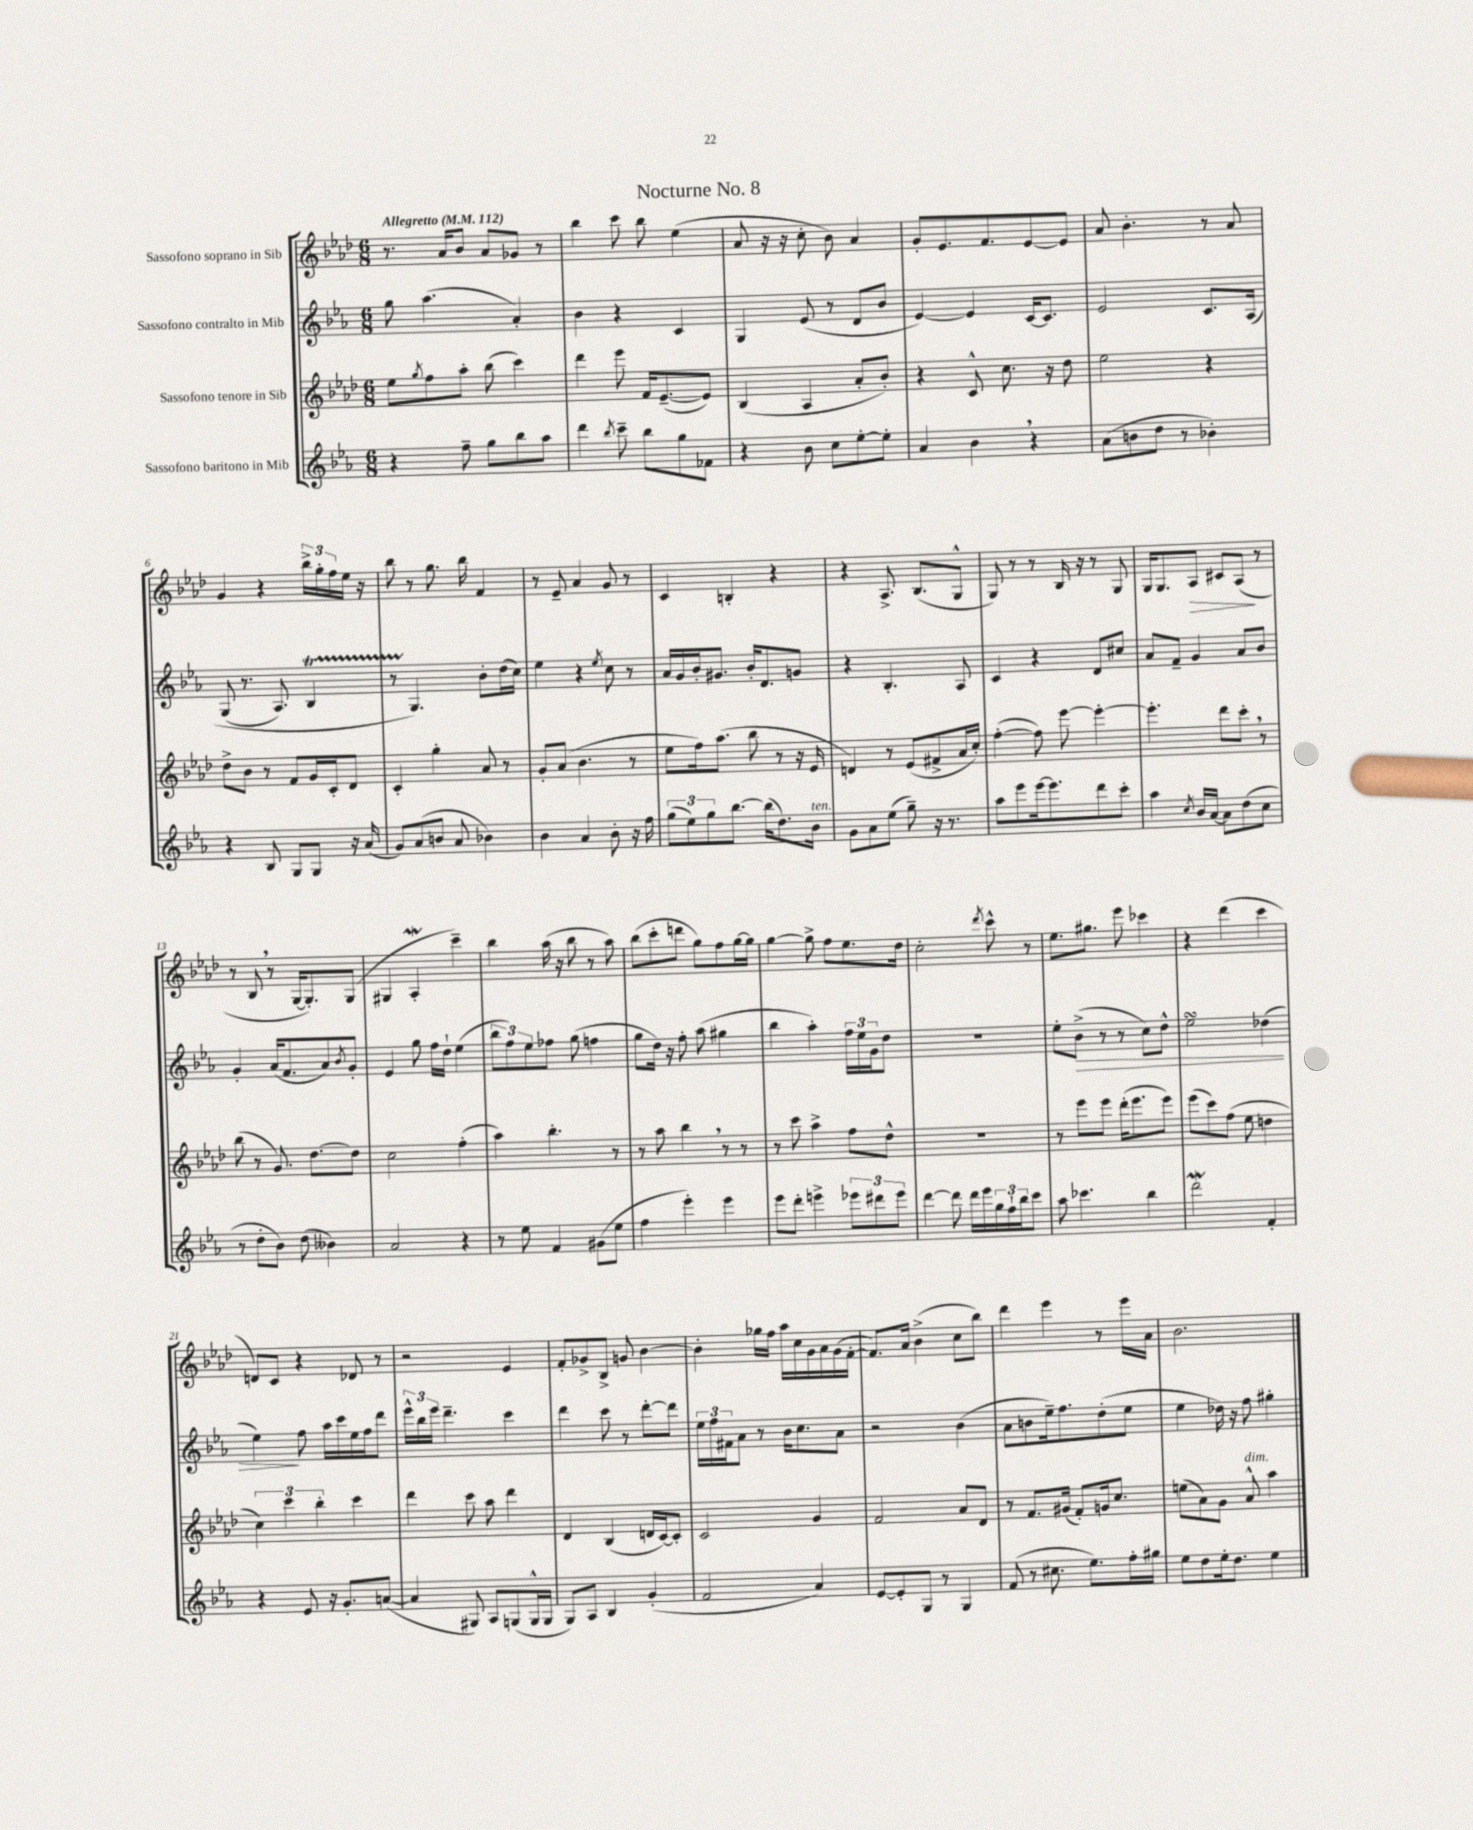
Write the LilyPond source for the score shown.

\header { title = "Nocturne No. 8" }
<<
\new StaffGroup <<
\new Staff = "s0" \with { instrumentName = "Sassofono soprano in Sib" } {
    \clef treble \key aes \major \numericTimeSignature \time 6/8 \tempo "Allegretto" 4 = 112
    r8. aes'16 bes'8 aes'8 ges'8 r8 |
    bes''4 c'''8 bes''8 ees''4( |
    aes'8 r16 r16 c''8-. bes'8) aes'4 |
    g'8-. ees'8. f'8. ees'8~ ees'8 |
    aes'8 bes'4.-. r8 aes'8 |
    g'4 r4 \tuplet 3/2 { bes''16-> g''16-. f''16 } ees''16 r16 |
    bes''8 r8 g''8. bes''16 f'4 |
    r8 ees'8-- aes'4 g'8 r8 |
    c'4 b4-. r4 |
    r4 aes8.-> bes8.( g8-^ |
    g8) r8 r8 bes16 r16 r8 g8 |
    g16 g8. aes8\> cis'8 aes8\!( r8 |
    r8 bes8 \breathe r8 g16~ g8.-.) g8( |
    gis4 aes4-.\mordent c'''4--) |
    bes''4 aes''16( r16 bes''8 r8 aes''8) |
    bes''8( c'''8-. d'''8 g''8) f''8 g''16~ g''16 |
    g''4~ g''8-> f''8 ees''8. des''16 |
    c''2-. \acciaccatura { des'''8 } c'''8-^ r8 |
    ees''8. gis''8. ees'''8 ces'''4 |
    r4 des'''4( c'''4 |
    d'8) c'8 r4 des'8 r8 |
    r2 ees'4 |
    f'8-. ges'8-> bes8-> g'8 bes'4~ |
    bes'4-. ges''16 f''16 aes''16 c''16 g'16 aes'16 g'16( f'16~-. |
    f'8.) aes'16 bes'4->( c''8 bes''8) |
    des'''4 ees'''4 r8 ees'''16 aes'16 |
    bes'2. \bar "|." |
}
\new Staff = "s1" \with { instrumentName = "Sassofono contralto in Mib" } {
    \clef treble \key ees \major \numericTimeSignature \time 6/8
    g''8 aes''4.( aes'4-.) |
    bes'4 r4 c'4 |
    g4 ees'8( r8 d'8 bes'8 |
    ees'4~) ees'4 c'16~ c'8. |
    ees'2 c'8. aes16\( |
    g8( r8. aes8.) bes4\startTrillSpan |
    r8 g4.\stopTrillSpan\) bes'8-. d''16( c''16) |
    ees''4 r4 \acciaccatura { ees''8 } c''8 r8 |
    aes'16 g'16 bes'16-. gis'8. bes'16-. d'8. g'8 |
    r4 bes4.-. aes8 |
    c'4 r4 d'8 cis''8 |
    aes'8 f'8-- g'4 aes'8 bes'8 |
    g'4-. aes'16( f'8. aes'8) \acciaccatura { bes'8 } g'8-. |
    ees'4 g''8 f''16 d''16-! ees''4( |
    \tuplet 3/2 { bes''8 f''8) ees''8 } fes''8 g''8( f''4 |
    g''8 d''16) r16 f''8-. aes''8( gis''4 |
    bes''4 aes''4-.) \tuplet 3/2 { f''16 ees''16 g'16 } d''8 |
    R2. |
    ees''8-. bes'8->\>( r8 r8 c''8) d''8-^ |
    ees''2\turn des''4( |
    ees''4\!) f''8 aes''16 c'''16 ees''16 f''16 d'''8 |
    \tuplet 3/2 { ees'''16-^ bes''16 ees'''16 } d'''4.-- c'''4 |
    d'''4 c'''8 r8 d'''8~-. d'''8 |
    \tuplet 3/2 { ees''16 f''16 fis'16 } aes'8 r8 bes'16 c''8. aes'8 |
    r2 bes'4( |
    aes'8 b'8 ees''16--) f''8. d''8-.( ees''8 |
    ees''4 des''16) r16 f''8 gis''4-. \bar "|." |
}
\new Staff = "s2" \with { instrumentName = "Sassofono tenore in Sib" } {
    \clef treble \key aes \major \numericTimeSignature \time 6/8
    ees''8 \acciaccatura { g''8 } f''8 aes''8-. bes''8( c'''4) |
    des'''4 ees'''8 f'16 ees'8.~--( ees'8) |
    bes4( aes4 aes'8-. bes'8-.) |
    r4 c'8-^ c''8. r16 des''8 |
    ees''2 r4 |
    des''8-> bes'8 r8 f'8 g'16 c'16-. des'8 |
    c'4-. g''4-. aes'8 r8 |
    g'8-. aes'8( bes'4. r8 |
    ees''8 f''16) aes''8.( bes''8 r8 r16 ees'16 |
    d'4) r8 ees'8( fis'8-> aes'16 c''16-.) |
    f''4~-.( f''8) ees'''8~ ees'''4~-. |
    ees'''4.-. des'''8 c'''8-. \breathe r8 |
    bes''8( r8 g'8.) des''8.~ des''8 |
    c''2 f''4-.( |
    aes''4) bes''4.-. r8 |
    r8 aes''8 bes''4 \breathe r8 r8 |
    r8 c'''8 aes''4-> f''8 des''8-^ |
    R2. |
    r8 ees'''8 ees'''8 des'''16-.( ees'''8. ees'''8) |
    ees'''8( c'''8) f''8( ees''8 d''4 |
    \tuplet 3/2 { c''4) c'''4 bes''4-. } c'''4 |
    des'''4 c'''8 aes''8 des'''4 |
    des'4 bes4( d'16 c'16~) c'8-. |
    c'2 g'4 |
    f'2 aes'8 des'8 |
    r8 f'8. gis'16( f'8-.) g'16 c''8. |
    e''8( aes'8) g'8 aes'8-^^\markup { \italic "dim." } aes''4 \bar "|." |
}
\new Staff = "s3" \with { instrumentName = "Sassofono baritono in Mib" } {
    \clef treble \key ees \major \numericTimeSignature \time 6/8
    r4 f''8-- g''8 bes''8 aes''8 |
    d'''4 \acciaccatura { bes''8 } c'''8-- bes''8 g''8 fes'8 |
    r4 bes'8 c''8 ees''8~-. ees''8-. |
    aes'4 bes'4 \breathe r4 |
    aes'8( b'8 d''8 r8 bes'4-.) |
    r4 bes8 g8 g8 r16 aes'16( |
    g'8) aes'8( b'8 aes'8 bes'4) |
    bes'4 aes'4 bes'8-. r16 f''16 |
    \tuplet 3/2 { g''8( ees''8) g''8 } bes''8.~ bes''16( d''8.) bes'16^\markup { \italic "ten." } |
    g'8 aes'8 ees''8( g''8--) r16 r8. |
    aes''8 ees'''8 ees'''16~ ees'''8. d'''8 c'''8-. |
    aes''4 \acciaccatura { c''8 } bes'16 aes'16~ aes'8 d''8( c''8 |
    r8 d''8-. bes'8) d''8( beses'4) |
    aes'2 r4 |
    r8 ees''8 f'4 gis'8( ees''8 |
    f''4 ees'''4-.) ees'''4 |
    ees'''8 d'''8-. e'''4-> \tuplet 3/2 { ees'''8 dis'''8 ees'''8 } |
    d'''4~ d'''8 d'''16 ees'''16 \tuplet 3/2 { g''16 f''16-! bes''16 } c'''8 |
    aes''8 ces'''4. bes''4 |
    d'''2\mordent f'4-. |
    r4 ees'8 r16 g'8.-. a'8~( |
    a'4 gis8) aes8 g8( g16-^ g16 |
    g8) aes8 bes4 g'4-.( |
    f'2 aes'4) |
    ees'8~ ees'8-. g8 r8 g4 |
    f'8( r8 cis''8. ees''8.) f''16-. gis''16 |
    ees''8 d''8 ees''16-. d''8. ees''4 \bar "|." |
}
>>
>>
